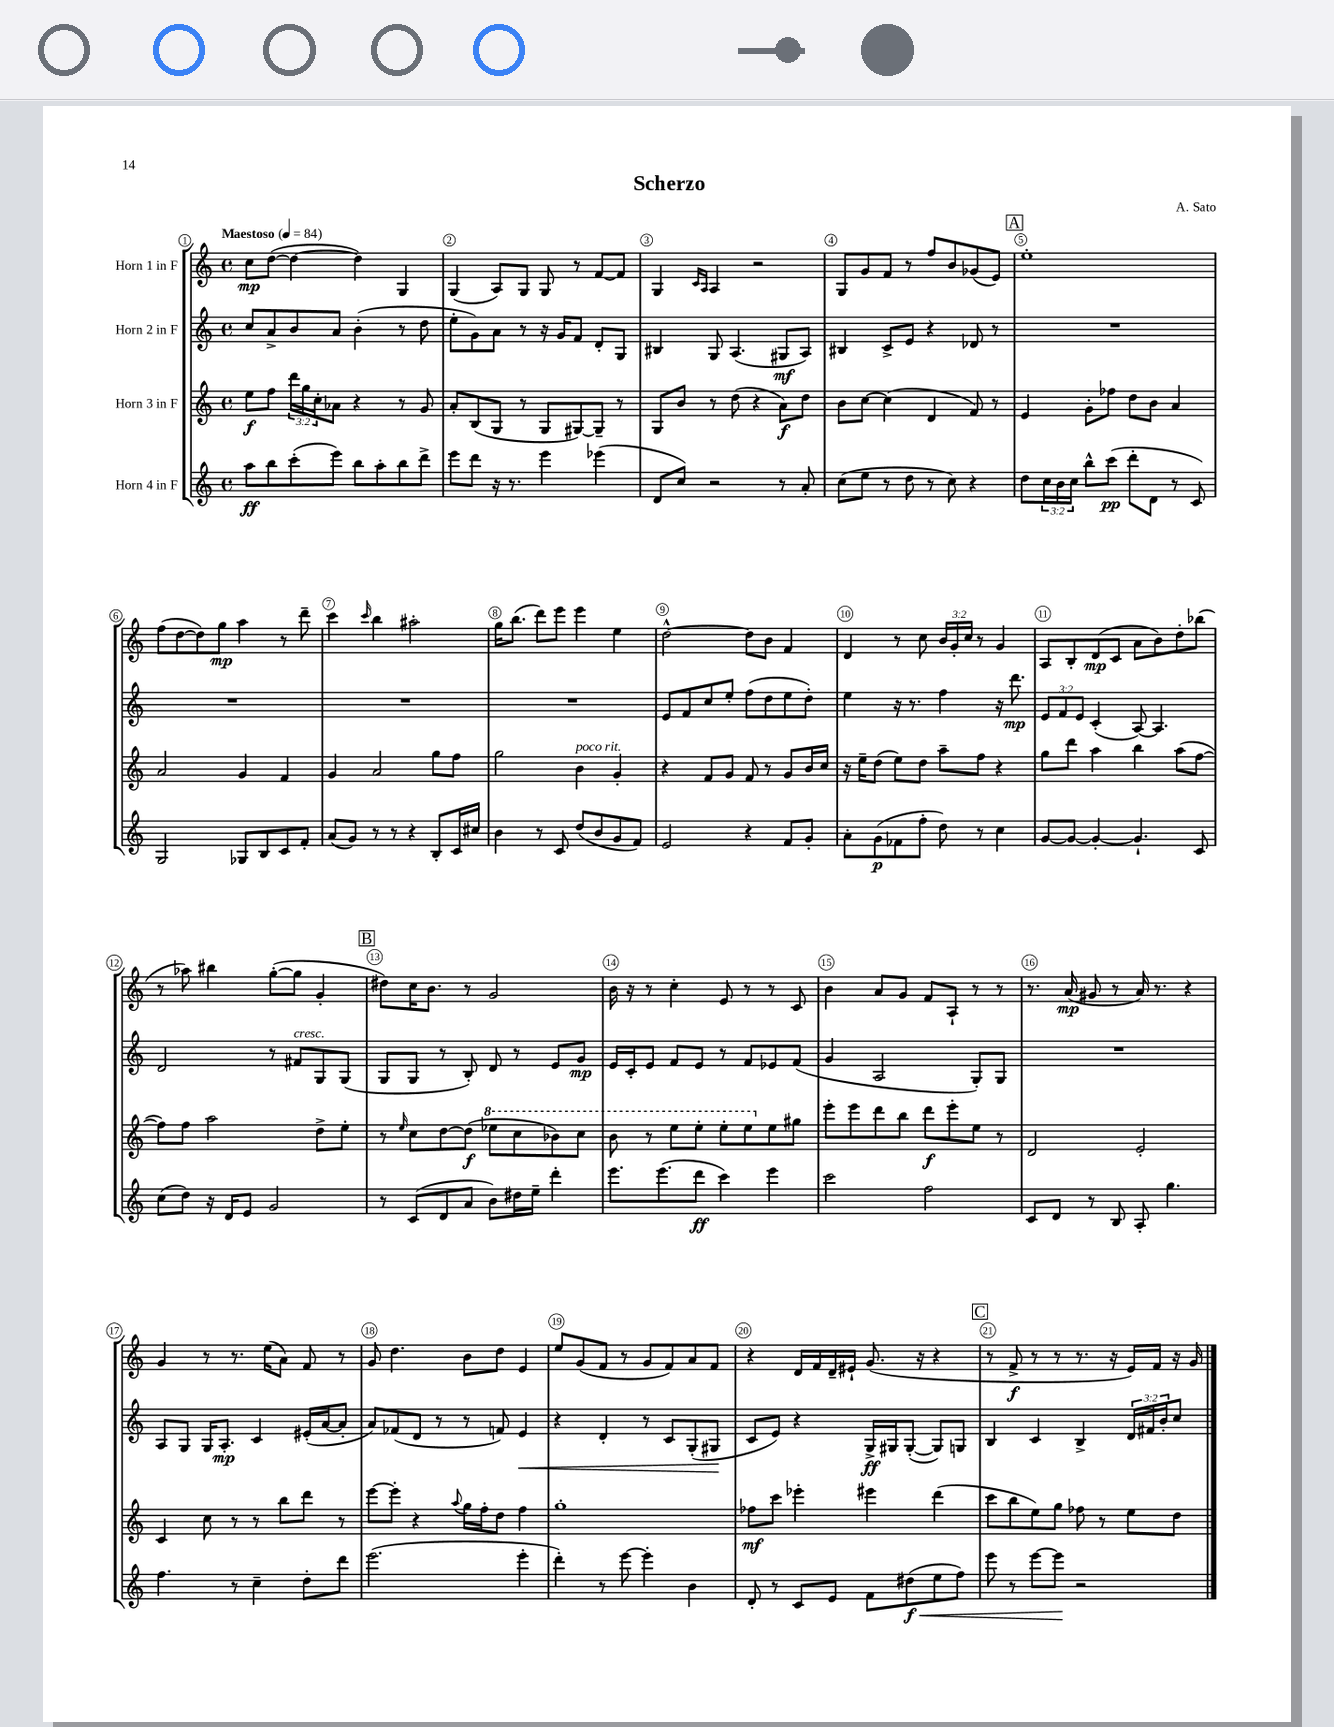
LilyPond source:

\header { title = "Scherzo" composer = "A. Sato" }
<<
\new StaffGroup <<
\new Staff = "s0" \with { instrumentName = "Horn 1 in F" } {
    \clef treble \key c \major \defaultTimeSignature \time 4/4 \override Staff.TupletNumber.text = #tuplet-number::calc-fraction-text \tempo "Maestoso" 4 = 84
    c''8\mp d''8~( d''4~ d''4) g4 |
    g4( a8) g8 g8 r8 f'8~ f'8 |
    g4 \grace { c'16 a16 } a4 r2 |
    g8 g'8 f'8 r8 f''8 b'8 ges'8( e'8) |
    \mark \markup { \box "A" } e''1-. |
    f''8( d''8~ d''8) g''8\mp a''4 r8 d'''8-- |
    c'''4 \grace { c'''16 } b''4 ais''2-. |
    g''16 b''8.( d'''8) e'''8 e'''4 e''4 |
    d''2~-^ d''8 b'8 f'4 |
    d'4 r8 c''8 \tuplet 3/2 { b'16 g'16-. c''16 } r8 g'4 |
    a8 b8-. d'8\mp( c'8 a'8 b'8) d''8-. bes''8( |
    r8 aes''8) bis''4 g''8~-.( g''8 g'4-. |
    \mark \markup { \box "B" } dis''8) c''16 b'8. r8 g'2 |
    b'16 r16 r8 c''4-. e'8 r8 r8 c'8 |
    b'4 a'8 g'8 f'8 a8-! r8 r8 |
    r8. a'16\mp( gis'8 r8 a'16) r8. r4 |
    g'4 r8 r8. e''16( a'8) f'8 r8 |
    g'8 d''4. b'8 d''8 e'4 |
    e''8 g'8( f'8 r8 g'8 f'8) a'8 f'8 |
    r4 d'16 f'16 d'16-- eis'16-! g'8.( r16 r4 |
    \mark \markup { \box "C" } r8 f'8->\f r8 r8 r8. r16 e'16) f'16 r16 g'16 \bar "|." |
}
\new Staff = "s1" \with { instrumentName = "Horn 2 in F" } {
    \clef treble \key c \major \defaultTimeSignature \time 4/4 \override Staff.TupletNumber.text = #tuplet-number::calc-fraction-text
    c''8 a'8-> b'8 a'8 b'4-.( r8 d''8 |
    e''8-. g'8) a'8 r8 r16 g'16 f'8 d'8-. g8 |
    bis4 g8 a4.( gis8\mf a8) |
    bis4 c'8-> e'8 r4 des'8 r8 |
    \mark \markup { \box "A" } R1 |
    R1 |
    R1 |
    R1 |
    e'8 f'8 c''8 e''8-. f''8( d''8 e''8 d''8-.) |
    e''4 r16 r8. f''4 r16 d'''8.\mp |
    \tuplet 3/2 { e'8 f'8 e'8 } c'4-.( a8~) a4. |
    d'2 r8 fis'8^\markup { \italic "cresc." } g8 g8( |
    \mark \markup { \box "B" } g8 g8 r8 b8-.) d'8 r8 e'8 g'8\mp |
    e'16 c'16-. e'8 f'8 e'8 r8 f'8 ees'8 f'8( |
    g'4 a2 g8-.) g8 |
    R1 |
    a8 g8 g16 a8.-.\mp c'4 eis'16-.( a'16~ a'8-. |
    a'8) fes'8( d'8 r8 r8 f'8) e'4\< |
    r4 d'4-. r8 c'8 g8-.( gis8\! |
    c'8 e'8) r4 g16->\ff gis16 gis8~-.( gis8) g8 |
    \mark \markup { \box "C" } b4 c'4 b4-> \tuplet 3/2 { d'16 fis'16 b'16-. } c''8 \bar "|." |
}
\new Staff = "s2" \with { instrumentName = "Horn 3 in F" } {
    \clef treble \key c \major \defaultTimeSignature \time 4/4 \override Staff.TupletNumber.text = #tuplet-number::calc-fraction-text
    e''8\f f''8 \tuplet 3/2 { d'''16 g''16 c''16-. } aes'8 r4 r8 g'8 |
    a'8-. b8( g8 r8 g8 gis8~) gis8-- r8 |
    g8 b'8 r8 d''8( r4 a'8\f) d''8 |
    b'8 c''8~ c''4( d'4 f'8) r8 |
    \mark \markup { \box "A" } e'4 g'8-. fes''8 d''8 b'8 a'4 |
    a'2 g'4 f'4 |
    g'4 a'2 g''8 f''8 |
    g''2 b'4^\markup { \italic "poco rit." } g'4-. |
    r4 f'8 g'8 f'8 r8 g'8 b'16 c''16 |
    r16 e''16-- d''8( e''8) d''8 a''8-- f''8 r4 |
    g''8 d'''8 a''4 b''4 a''8( f''8~ |
    f''8) f''8 a''2 d''8-> e''8-. |
    \mark \markup { \box "B" } r8 \grace { e''16 } c''8 d''8~ d''8\f( \ottava #1 ees'''8 c'''8 bes''8) c'''8 |
    b''8 r8 e'''8 e'''8-. e'''8-. e'''8 \ottava #0 e''8 gis''8 |
    e'''8-. e'''8 d'''8 b''8 d'''8\f e'''8-. e''8 r8 |
    d'2 e'2-. |
    c'4 c''8 r8 r8 b''8 d'''8 r8 |
    e'''8~ e'''8-. r4 \appoggiatura { a''8 } g''16 f''16-. d''8 f''4 |
    g''1-. |
    fes''8\mf c'''8 ees'''4-. eis'''4 d'''4( |
    \mark \markup { \box "C" } c'''8 b''8 e''8) g''8 fes''8 r8 e''8 d''8 \bar "|." |
}
\new Staff = "s3" \with { instrumentName = "Horn 4 in F" } {
    \clef treble \key c \major \defaultTimeSignature \time 4/4 \override Staff.TupletNumber.text = #tuplet-number::calc-fraction-text
    a''8\ff b''8 c'''8-.( e'''8) b''8 a''8-. b''8 d'''8-> |
    e'''8 d'''8 r16 r8. e'''4 ees'''4( |
    d'8 c''8) r2 r8 a'8-. |
    c''8( e''8 r8 d''8 r8 c''8) r4 |
    \mark \markup { \box "A" } d''8 \tuplet 3/2 { c''16 b'16 c''16 } b''8-^ c'''8\pp( d'''8-. d'8 r8 c'8) |
    g2 ges8 b8 c'8 f'8-. |
    a'8( g'8) r8 r8 r4 b8-. c'16 cis''16 |
    b'4 r8 c'8 d''8( b'8 g'8 f'8) |
    e'2 r4 f'8 g'8-. |
    a'8-. g'8\p( fes'8 f''8-. d''8) r8 c''4 |
    g'8~ g'8~ g'4~-. g'4.-! c'8 |
    c''8( d''8) r16 d'16 e'8 g'2 |
    \mark \markup { \box "B" } r8 c'8( d'8 a'8 b'8) dis''16 e''16-- d'''4-. |
    e'''8. e'''8.( d'''8\ff c'''4) e'''4 |
    c'''2 f''2 |
    c'8 d'8 r8 b8 a8-. g''4. |
    f''4. r8 c''4-- d''8-. d'''8 |
    e'''2.( e'''4-. |
    d'''4-.) r8 e'''8~ e'''4-. b'4 |
    d'8-. r8 c'8 e'8 f'8 dis''8\f\<( e''8 f''8) |
    \mark \markup { \box "C" } e'''8 r8 e'''8~ e'''8\! r2 \bar "|." |
}
>>
>>
\layout { \context { \Score \override BarNumber.break-visibility = ##(#f #t #t) barNumberVisibility = #all-bar-numbers-visible \override BarNumber.stencil = #(make-stencil-circler 0.1 0.3 ly:text-interface::print) } }
